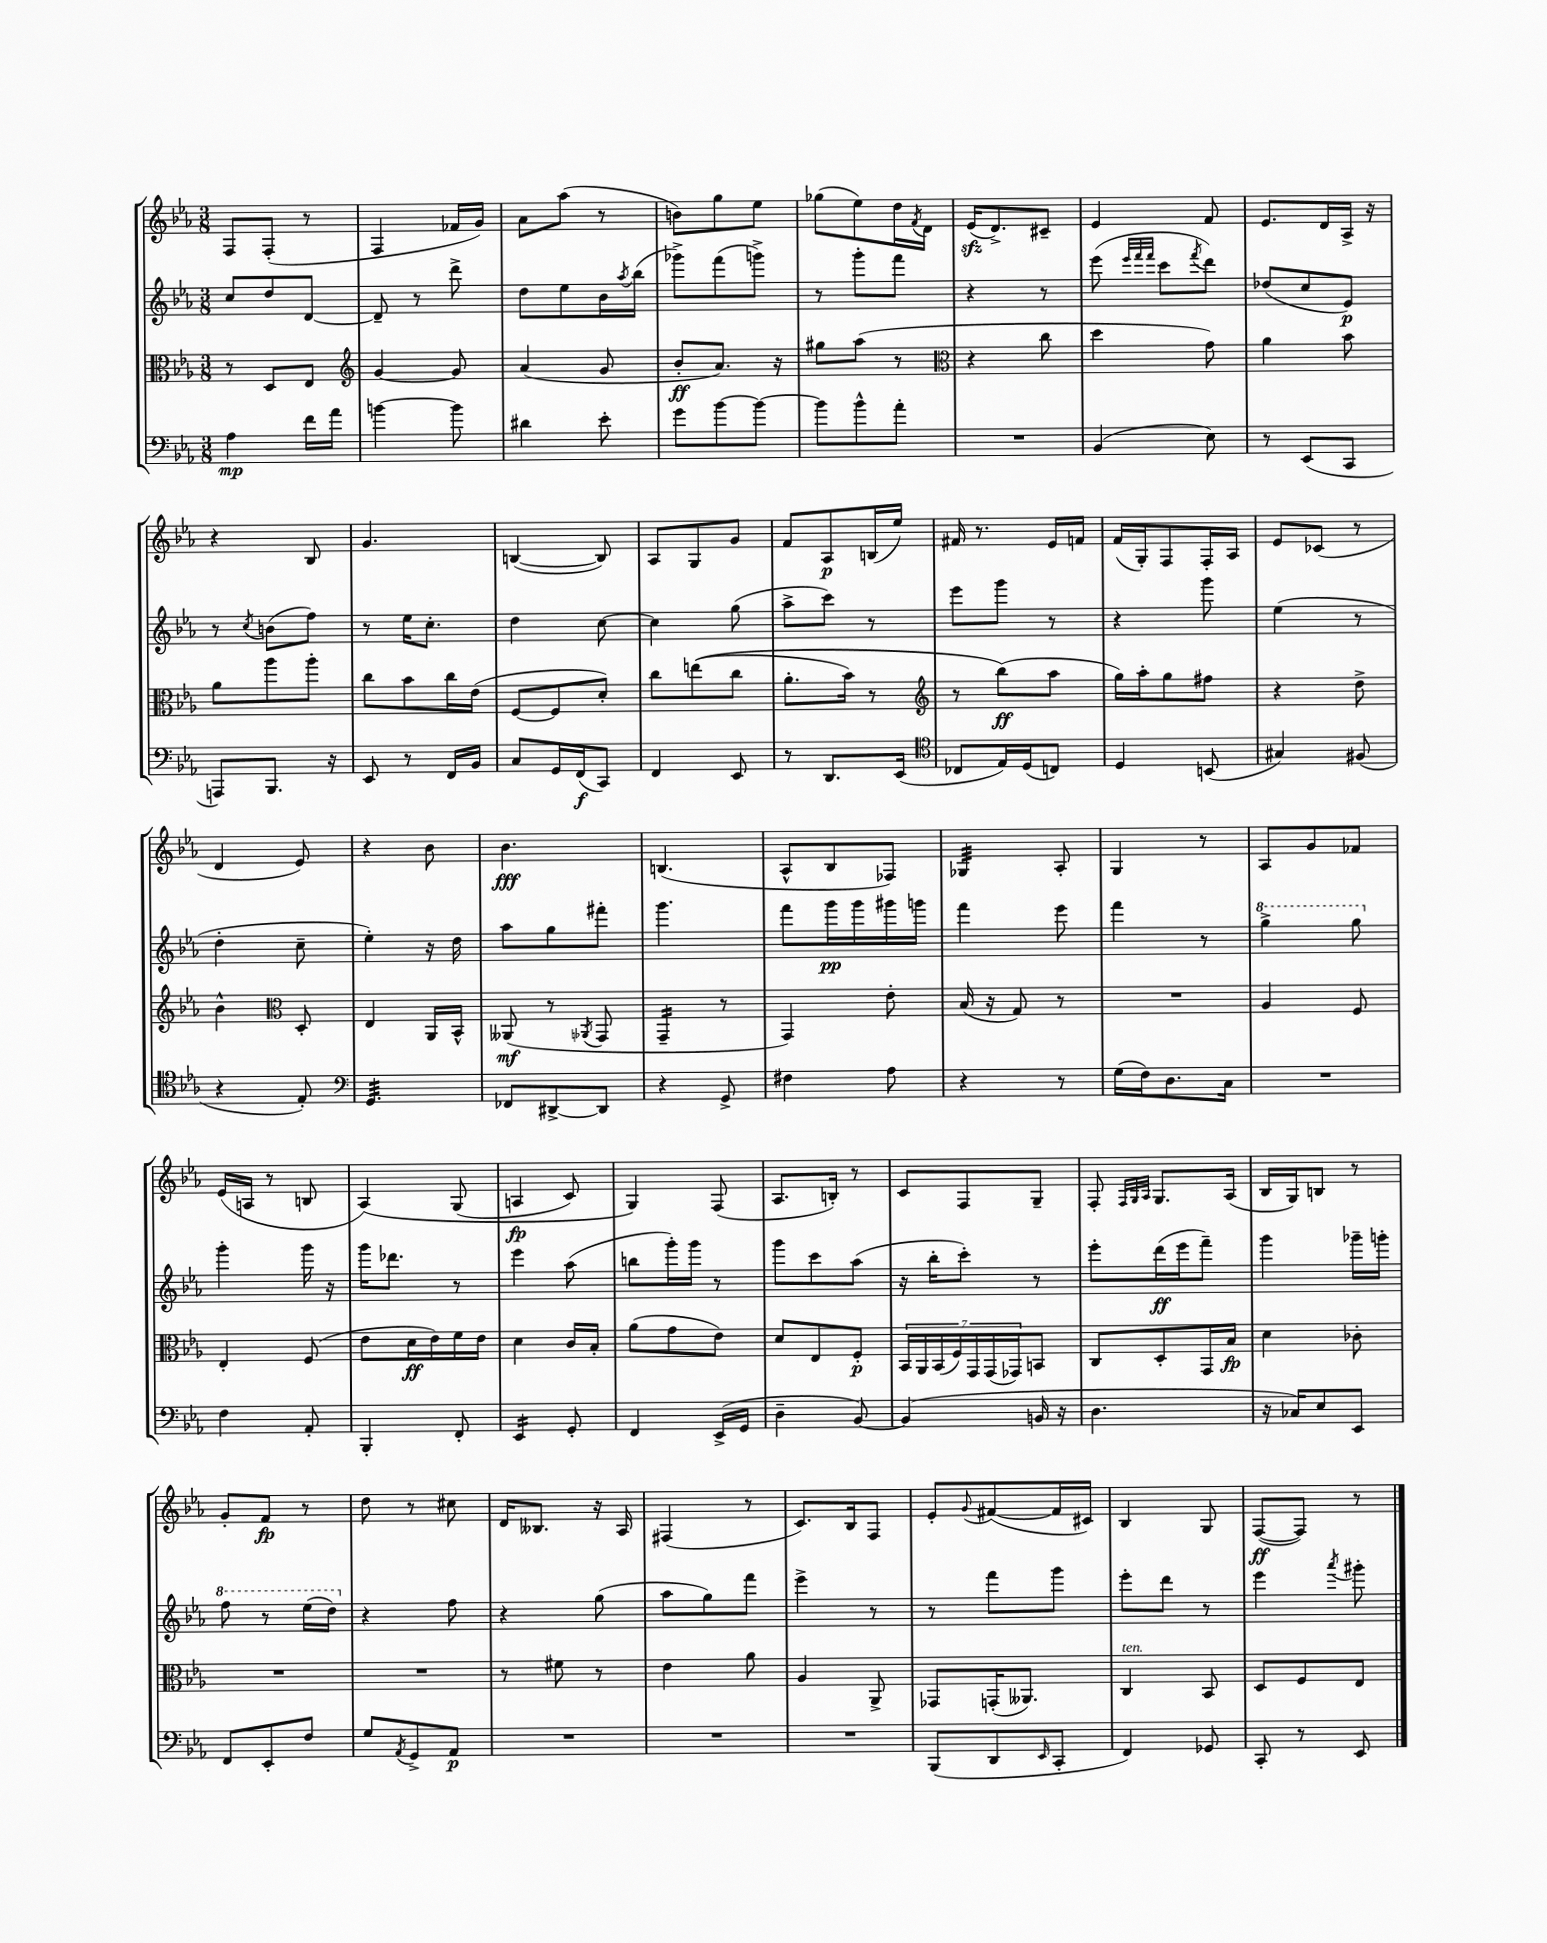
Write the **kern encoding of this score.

**kern	**kern	**kern	**kern
*staff4	*staff3	*staff2	*staff1
*clefF4	*clefC3	*clefG2	*clefG2
*k[b-e-a-]	*k[b-e-a-]	*k[b-e-a-]	*k[b-e-a-]
*M3/8	*M3/8	*M3/8	*M3/8
4A-	8r	8cc	8F
.	8D	8dd	(8F'
16f	8E-	[8d	8r
16a-	.	.	.
=	=	=	=
*	*clefG2	*	*
[4b	[4g	8d~]	4F
.	.	8r	.
8b]	8g]	8ddd^	16f-
.	.	.	16g)
=	=	=	=
4d#	(4a-	8dd	8a-
.	.	8ee-	(8aa-
8e-'	8g	16b-	8r
.	.	8qaa-	.
.	.	(16bb-	.
=	=	=	=
8g	8b-'	8ggg-^)	8b)
[8b-	8.a-)	(8fff	8gg
8b-_	.	8ggg^)	8ee-
.	16r	.	.
=	=	=	=
8b-]	8gg#	8r	(8gg-
8b-^^	(8aa-	8ggg'	8ee-)
8a-'	8r	8fff	16dd
.	.	.	8qf
.	.	.	16d
=	=	=	=
*	*clefC3	*	*
4.r	4r	4r	(16e-
.	.	.	8.d^)
.	8cc	8r	8c#~
=	=	=	=
(4BB-	4dd	(8eee-	4e-
.	.	32qqeee-	.
.	.	32qqfff	.
.	.	32qqfff	.
.	.	8ccc	.
.	.	8qfff	.
8E-)	8g)	8ddd)	8f
=	=	=	=
8r	4a-	(8dd-	8.e-
(8EE-	.	8cc	.
.	.	.	16d
8CC	8b-	8e-)	16A-^
.	.	.	16r
=	=	=	=
8AAA)	8a-	8r	4r
.	.	8qcc	.
8.BBB-	8aa-	(8b	.
.	8aa-'	8ff)	8B-
16r	.	.	.
=	=	=	=
8EE-	8cc	8r	4.g
8r	8b-	16ee-	.
.	.	8.cc'	.
16FF	16cc	.	.
16BB-	(16e-	.	.
=	=	=	=
8C	[8F	4dd	([4B
16GG	8F]	.	.
(16FF	.	.	.
8CC)	8d')	[8cc	8B])
=	=	=	=
4FF	8cc	4cc]	8A-
.	&((8ee	.	8G
8EE-	8cc	(8gg	8g
=	=	=	=
8r	8.a-'	8aa-^	8f
8.DD	.	8ccc)	8A-
.	16b-)	.	.
.	8r	8r	(16B
(16EE-	.	.	16ee-)
=	=	=	=
*clefC4	*clefG2	*	*
8C-	8r	8eee-	16f#
.	.	.	8.r
16E-)	(8bb-&)	8ggg	.
(16D	.	.	.
8C)	8aa-	8r	16e-
.	.	.	16f
=	=	=	=
4D	16gg)	4r	(16f
.	16aa-'	.	16G')
.	8gg	.	8F
(8BB	8ff#	8ggg	16F'
.	.	.	16A-
=	=	=	=
4G#)	4r	(4ee-	8e-
.	.	.	(8c-
(8F#	8dd^	8r	8r
=	=	=	=
4r	4b-^^	4dd'	4d
*	*clefC3	*	*
8E-')	8D'	8cc~	8e-)
=	=	=	=
*clefF4	*	*	*
4.GG	4E-	4ee-')	4r
.	16AA-	16r	8b-
.	16BB-^^	16dd	.
=	=	=	=
8FF-	(8AA--	8aa-	4.b-
[8DD#^	8r	8gg	.
.	8qAA-	.	.
8DD#]	8GG	8fff#'	.
=	=	=	=
4r	4GG~	4.ggg	(4.B
8GG^	8r	.	.
=	=	=	=
4F#	4GG)	8fff	8A-^^
.	.	16ggg	8B-
.	.	16ggg	.
8A-	8e-'	16ggg#	8F-)
.	.	16ggg	.
=	=	=	=
4r	(16B-	4fff	4G-
.	16r	.	.
.	8G)	.	.
8r	8r	8eee-	8A-'
=	=	=	=
(16G	4.r	4fff	4G
16F)	.	.	.
8.D	.	.	.
.	.	8r	8r
16C	.	.	.
=	=	=	=
4.r	4A-	4ggg^	8A-
.	.	.	8g
.	8F	8ggg	8f-
=	=	=	=
4F	4E-'	4ggg'	(16e-
.	.	.	16A
.	.	.	8r
8AA-'	(8F	16ggg	8B
.	.	16r	.
=	=	=	=
4BBB-'	8e-	16ggg	&(4A-)
.	.	8.ddd-	.
.	16d	.	.
.	16e-)	.	.
8FF'	16f	8r	(8G
.	16e-	.	.
=	=	=	=
4EE-	4d	4eee-	4A
8GG'	16c	(8aa-	8c)
.	16B-'	.	.
=	=	=	=
4FF	(8a-	8bb	4G&)
.	8g	16ggg')	.
.	.	16ggg	.
(16EE-^	8e-)	8r	(8F
16GG	.	.	.
=	=	=	=
4D~	8d	8ggg	8.A-
.	8E-	8ccc	.
.	.	.	16B')
[8BB-)	8F'	(8aa-	8r
=	=	=	=
(4BB-]	28BB-	16r	8c
.	28AA-	.	.
.	.	16bb-'	.
.	(28BB-	.	.
.	28F)	.	.
.	.	8ccc')	8F
.	28GG	.	.
.	(28GG	.	.
.	28GG-)	.	.
16BB	8BB	8r	8G~
16r	.	.	.
=	=	=	=
4.D	8C	8eee-'	8F'
.	.	.	32qqF
.	.	.	32qqG
.	.	.	32qqA-
.	8D'	(16ddd	8.G
.	.	16eee-	.
.	16GG	8fff~)	.
.	16B-	.	(16A-
=	=	=	=
16r	4d	4ggg	16B-
16C-)	.	.	16G)
8E-	.	.	8B
8EE-	8c-'	16ggg-~	8r
.	.	16ggg'	.
=	=	=	=
8FF	4.r	8fff	8g'
8EE-'	.	8r	8f
8F	.	(16eee-	8r
.	.	16ddd)	.
=	=	=	=
8G	4.r	4r	8dd
8qAA-	.	.	.
8GG^	.	.	8r
8AA-	.	8ff	8cc#
=	=	=	=
4.r	8r	4r	16d
.	.	.	8.B--
.	8f#	.	.
.	8r	(8gg	16r
.	.	.	16A-
=	=	=	=
4.r	4e-	8aa-	(4F#
.	.	8gg)	.
.	8a-	8fff	8r
=	=	=	=
4.r	4A-	4eee-^	8.c)
.	.	.	16B-
.	8AA-^	8r	8F
=	=	=	=
(8BBB-	8GG-	8r	8e-'
.	.	.	8qqg
8DD	(16GG'	8fff	([8f#
.	8.AA--)	.	.
16qqEE-	.	.	.
8CC'	.	8ggg	16f#]
.	.	.	16c#)
=	=	=	=
4FF)	4C	8eee-'	4B-
.	.	8ddd	.
8GG-	8BB-	8r	8G
=	=	=	=
8CC'	8D	4eee-	([8F
8r	8F	.	8F])
.	.	8qaaa-	.
8EE-	8E-	8ggg#'	8r
==	==	==	==
*-	*-	*-	*-
